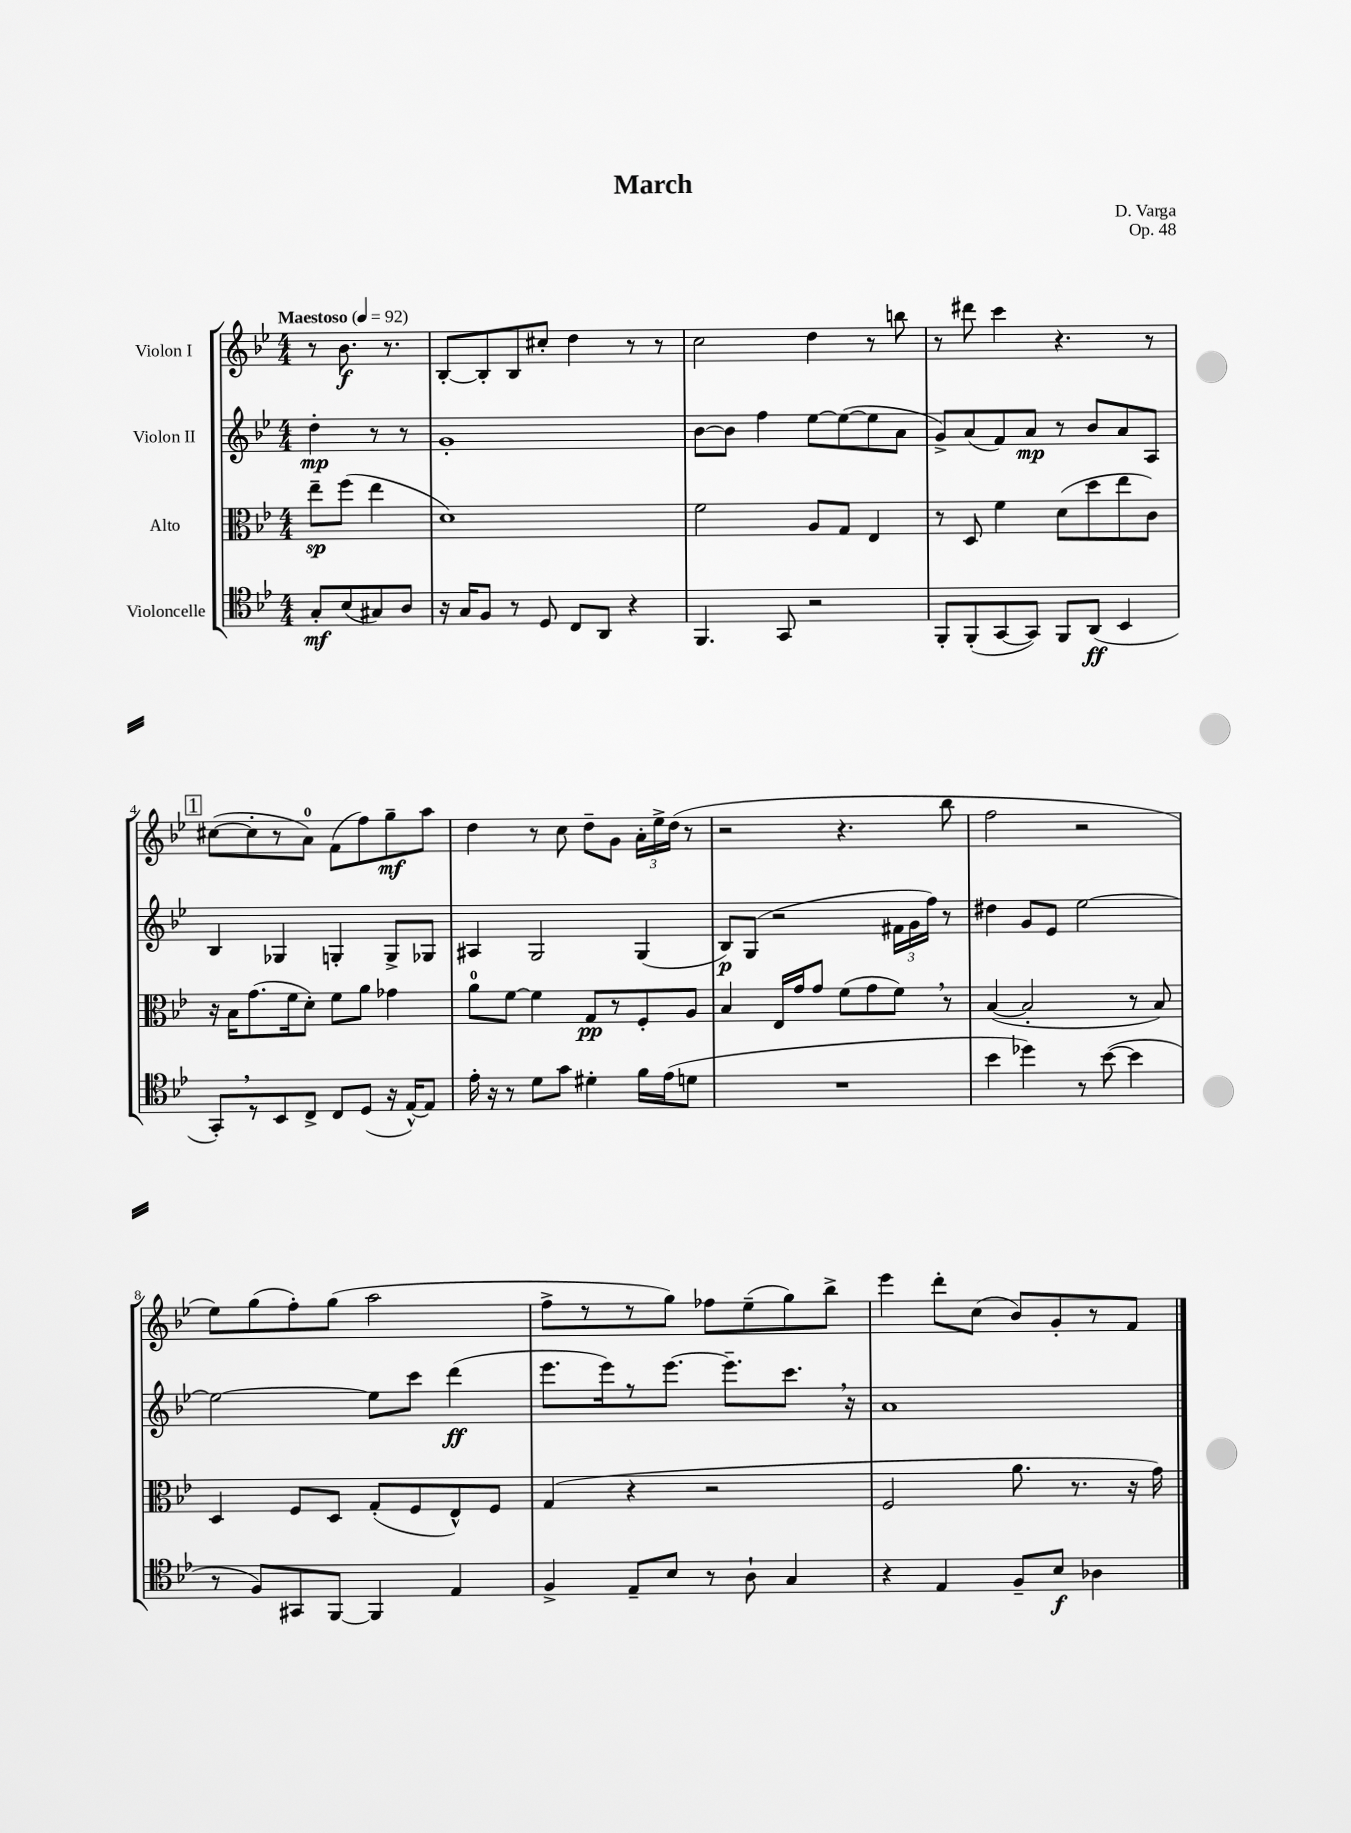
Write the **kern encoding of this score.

**kern	**kern	**kern	**kern
*staff4	*staff3	*staff2	*staff1
*clefC4	*clefC3	*clefG2	*clefG2
*k[b-e-]	*k[b-e-]	*k[b-e-]	*k[b-e-]
*M4/4	*M4/4	*M4/4	*M4/4
*MM92	*MM92	*MM92	*MM92
8G'/L	8ee-~\L	4dd'\	8r
(8B-/	(8ff\J	.	8.b-\
8G#/)	4ee-\	8r	.
.	.	.	8.r
8A/J	.	8r	.
=	=	=	=
16r	1d)	1g'	[8B-'/L
16G/LK	.	.	.
8F/J	.	.	8B-'/]
8r	.	.	8B-/
8D/	.	.	8cc#'/J
8C/L	.	.	4dd\
8AA/J	.	.	.
4r	.	.	8r
.	.	.	8r
=	=	=	=
4.FF/	2f\	[8b-\L	2cc\
.	.	8b-\]J	.
.	.	4ff\	.
8GG/	.	.	.
2r	8A/L	[8ee-\L	4dd\
.	8G/J	(8ee-\_	.
.	4E-/	8ee-\]	8r
.	.	8a\J	8bb\
=	=	=	=
8FF'/L	8r	8g^/L)	8r
(8FF'/	8D/	(8a/	8ddd#\
[8GG/	4f\	8f/)	4ccc\
8GG/]J)	.	8a/J	.
8FF/L	(8d\L	8r	4.r
(8AA/J	8dd\	8b-/L	.
4BB-/	8ee-\	8a/	.
.	8c\J)	8A/J	8r
=	=	=	=
8GG'/L)	16r	4B-/	([8cc#\L
.	16B-\LK	.	.
8r	(8.g\	.	8cc#'\]
8BB-/	.	4G-/	8r
.	16f\k	.	.
8C^/J	8d'\J)	.	8a\J)
8C/L	8f\L	4G'/	(8f\L
(8D/J	8a\J	.	8ff\)
16r	4g-\	8G^/L	8gg~\
[16E-^^/LK)	.	.	.
8E-/]J	.	8G-/J	8aa\J
=	=	=	=
16e-'\	8a\L	4A#/	4dd\
16r	.	.	.
8r	[8f\J	.	.
8d\L	4f\]	2G/	8r
8g\J	.	.	8cc\
4d#'\	8G/L	.	8dd~\L
.	8r	.	8g\J
16f\LL	8F'/	(4G/	24a'\LL
.	.	.	24ee-^\
(16e-\J	.	.	.
.	.	.	(24dd\JJ
8d\J	8A/J	.	8r
=	=	=	=
1r	4B-/	8B-/L)	2r
.	.	(8G/J	.
.	16E-/LL	2r	.
.	16g/J	.	.
.	8g/J	.	.
.	(8f\L	.	4.r
.	8g\	.	.
.	8f\J)	24f#\LL	.
.	.	24g\	.
.	.	24ff\JJ)	.
.	8r	8r	8bb-\
=	=	=	=
4b-\	([4B-/	4dd#\	2ff\
4dd-\)	2B-'/]	8g/L	.
.	.	8e-/J	.
8r	.	[2ee-\	2r
([8b-\	.	.	.
4b-\]	8r	.	.
.	8B-/)	.	.
=	=	=	=
8r	4D/	2ee-\_	8ee-\L)
8F/L)	.	.	(8gg\
8GG#/	8F/L	.	8ff'\)
[8FF/J	8D/J	.	(8gg\J
4FF/]	(8G'/L	8ee-\]L	2aa\
.	8F/	8ccc\J	.
4E-/	8E-^^/)	(4ddd\	.
.	8F/J	.	.
=	=	=	=
4F^/	(4G/	8.eee-\L	8ff^\L
.	.	.	8r
.	.	16eee-\k)	.
8E-~/L	4r	8r	8r
8B-/J	.	[8.eee-\J	8gg\J)
8r	2r	.	8ff-\L
.	.	8.eee-~\]L	.
8A`\	.	.	(8ee-~\
4G/	.	8.ccc\J	8gg\)
.	.	.	8bb-^\J
.	.	16r	.
=	=	=	=
4r	2F/	1a	4eee-\
4E-/	.	.	8ddd'\L
.	.	.	(8cc\J
8F~/L	8.a\	.	8b-/L)
8B-/J	.	.	8g'/
.	8.r	.	.
4A-\	.	.	8r
.	16r	.	8f/J
.	16g\)	.	.
==	==	==	==
*-	*-	*-	*-
